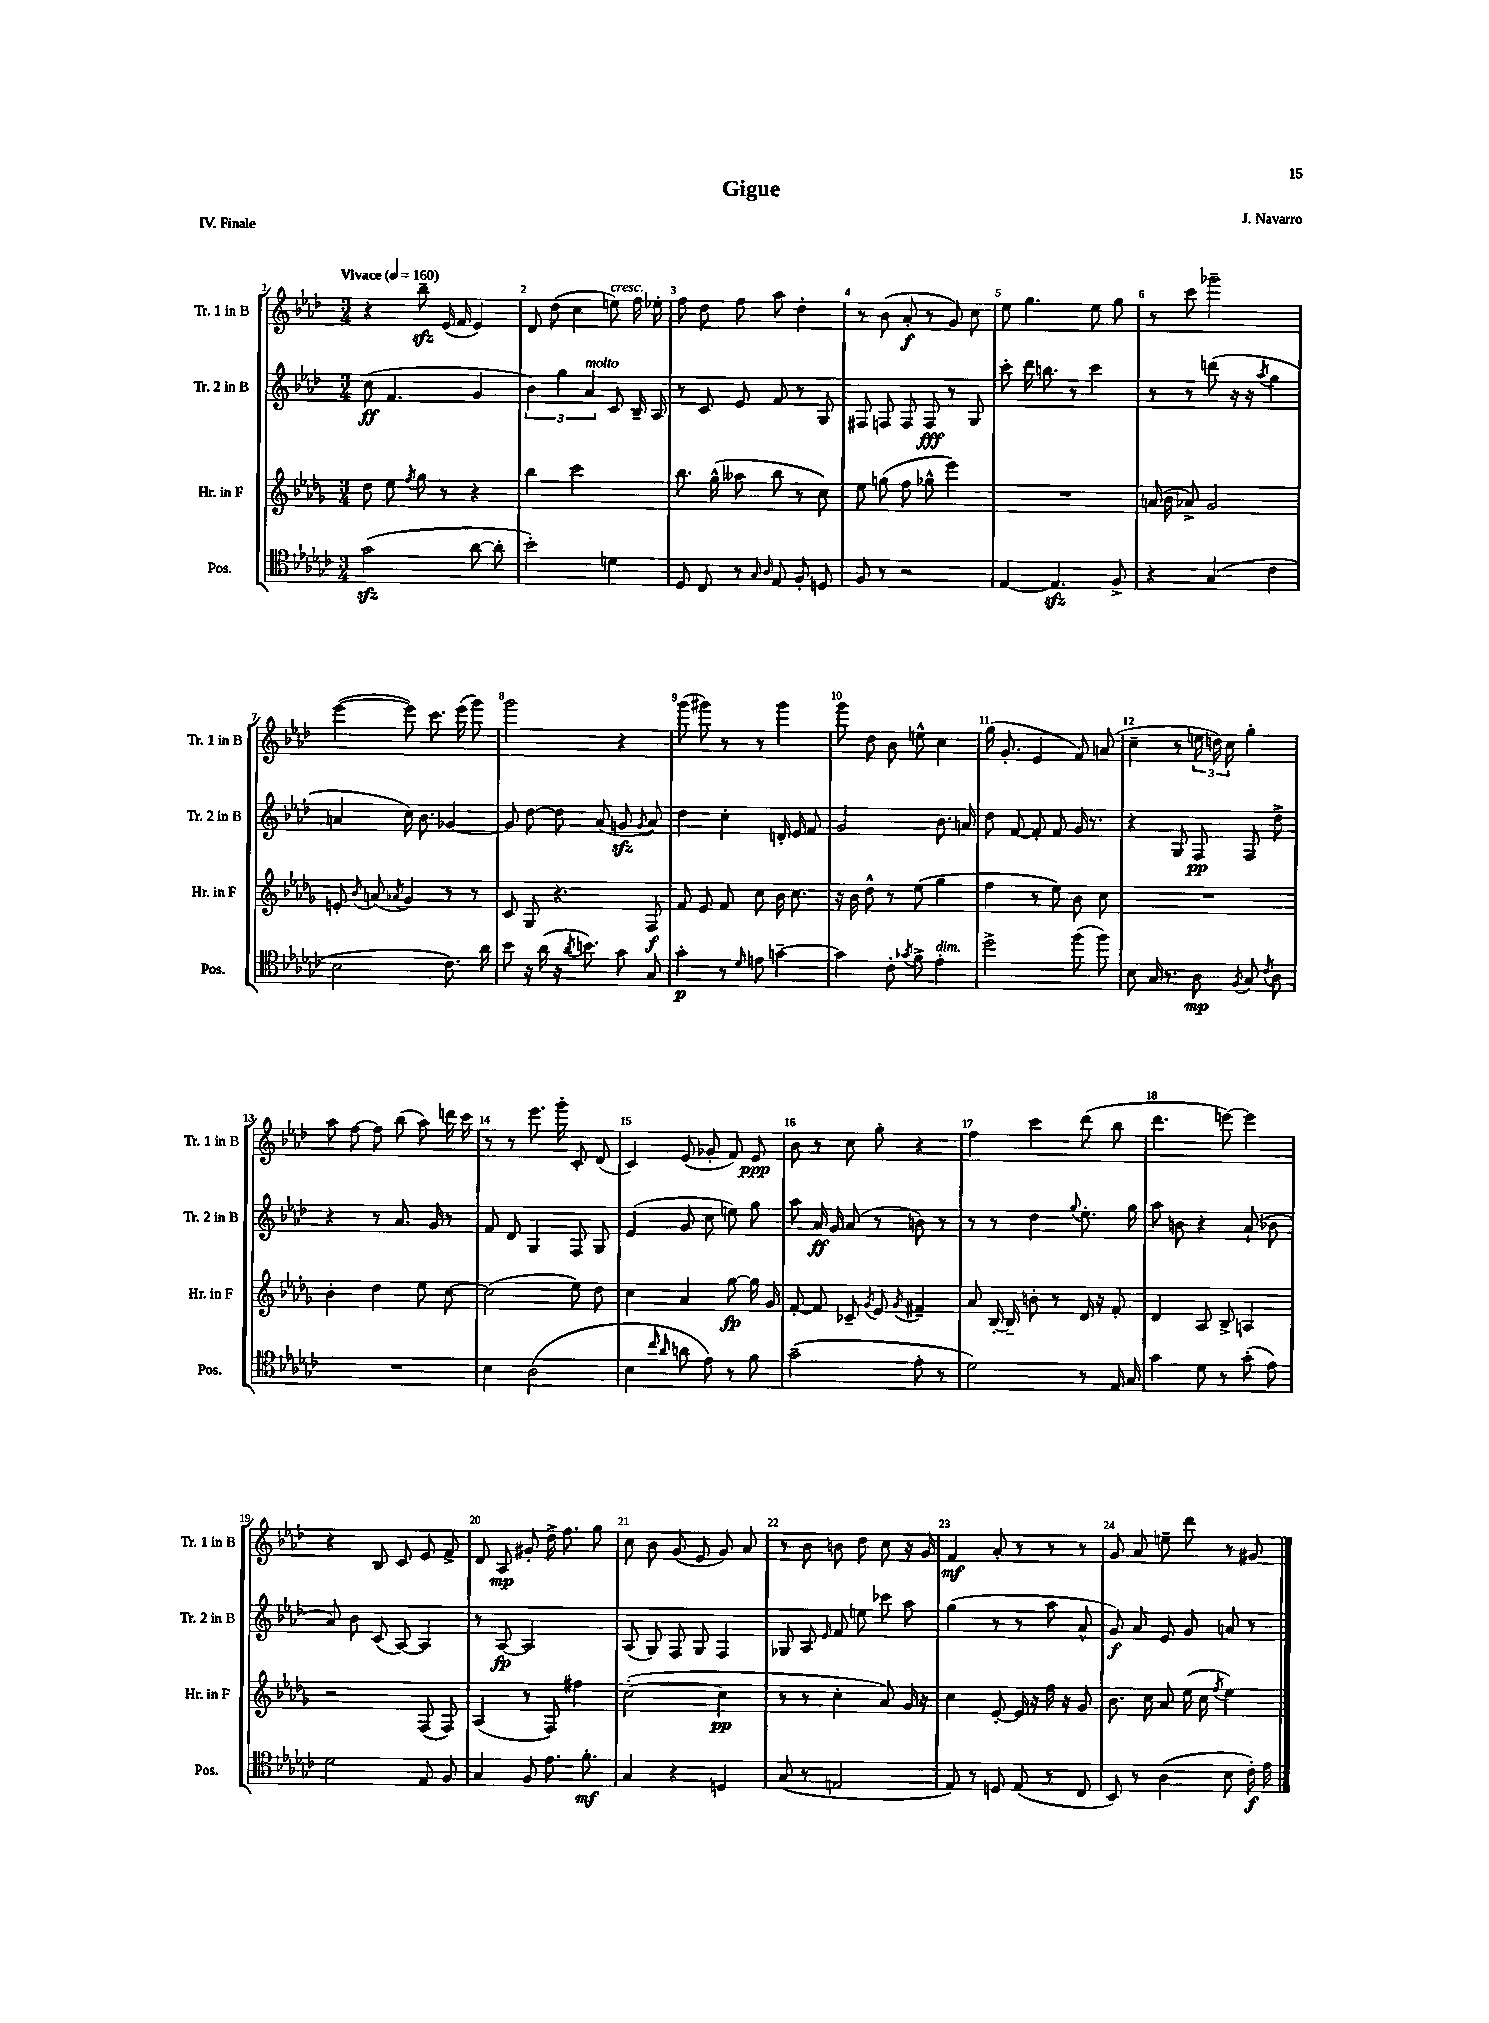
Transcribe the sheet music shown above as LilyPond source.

\header { title = "Gigue" composer = "J. Navarro" piece = "IV. Finale" }
<<
\new StaffGroup <<
\new Staff = "s0" \with { instrumentName = "Tr. 1 in B" shortInstrumentName = "Tr. 1 in B" } {
    \clef treble \key aes \major \numericTimeSignature \time 3/4 \tempo "Vivace" 4 = 160
    \autoBeamOff r4 bes''8--\sfz ees'16( f'16 ees'4) |
    des'8 des''8( c''4 e''8^\markup { \italic "cresc." }) f''16 ees''16-. |
    f''8 des''8 f''8 aes''8 des''4-. |
    r8 bes'8( aes'8-.\f r8 g'8) c''8 |
    ees''8 g''4. ees''8 g''8 |
    r8 c'''8 ges'''2-- |
    ees'''4~( ees'''8) c'''8. ees'''16( g'''8) |
    g'''2 r4 |
    g'''8( gis'''8) r8 r8 gis'''4 |
    g'''8 des''8 bes'8 e''8-^ c''4 |
    g''16( g'8.-. ees'4 f'8) a'8( |
    c''4-- r8 \tuplet 3/2 { e''16 d''16) c''16 } g''4-. |
    aes''8 f''8~ f''8 bes''8( aes''8) d'''16 c'''16 |
    r8 r8 ees'''8. g'''16-. c'8-. des'8( |
    c'4) ees'8( ges'8-. f'8) ees'8\ppp |
    bes'8 r8 c''8 g''8-. r4 |
    f''4 c'''4 des'''8( bes''8 |
    des'''4. e'''8~) e'''4 |
    r4 bes8 c'8 ees'8 f'8-> |
    des'8 aes8\mp gis'8-. des''16-> f''8. g''8 |
    c''8 bes'8 g'8( ees'8 g'8) aes'8 |
    r8 bes'8 b'8 des''8 c''8 r16 g'16 |
    f'4\mf aes'8-. r8 r8 r8 |
    g'8 aes'8 e''8-- des'''8 r8 gis'8 \bar "|." |
}
\new Staff = "s1" \with { instrumentName = "Tr. 2 in B" shortInstrumentName = "Tr. 2 in B" } {
    \clef treble \key aes \major \numericTimeSignature \time 3/4
    \autoBeamOff c''8\ff( f'4. g'4 |
    \tuplet 3/2 { bes'4) g''4 aes'4^\markup { \italic "molto" } } c'8 bes16-- aes16 |
    r8 c'8 ees'8 f'8 r8 g8 |
    fis8 f8 f8 f8\fff r8 g8 |
    c'''8-. des'''16 b''8. r8 c'''4 |
    r8 r8 d'''8( r16 r16 \acciaccatura { aes''8 } g''4 |
    a'4 c''16) bes'8. ges'4~ |
    ges'8 des''8~ des''8 aes'8( g'8\sfz \acciaccatura { g'8 } aes'8) |
    des''4 c''4-. d'16-. ees'16 f'8 |
    g'2 bes'8. a'16 |
    des''8 f'8~ f'8-. f'8 g'16 r8. |
    r4 g8 f8\pp f8 des''8-> |
    r4 r8 aes'8. g'16 r8 |
    f'8 des'8 g4 f8 g8 |
    ees'4( g'8 c''8 e''8) g''8 |
    aes''8 aes'16\ff g'16 aes'8( r8 b'8) r8 |
    r8 r8 des''4 \appoggiatura { g''8 } ees''8.-. g''16 |
    aes''8 b'8 r4 aes'8-!( bes'8 |
    aes'8) bes'8 c'8( aes8~) aes4 |
    r8 aes8~\fp aes2 |
    aes8( g8) f8 g8 f4 |
    ges8 aes8 \grace { ees'16 } f'8 e''8 ces'''8 aes''8 |
    g''4( r8 r8 aes''8 aes'8-^ |
    g'8\f) aes'8 ees'8 g'8 a'8 r8 \bar "|." |
}
\new Staff = "s2" \with { instrumentName = "Hr. in F" shortInstrumentName = "Hr. in F" } {
    \clef treble \key des \major \numericTimeSignature \time 3/4
    \autoBeamOff des''8 ees''8 \acciaccatura { f''8 } ges''8 r8 r4 |
    bes''4 c'''2 |
    bes''8. ges''16-^( aeses''8 bes''8 r8 c''8) |
    ees''8 g''8( f''8 ges''8-^ ees'''4) |
    R2. |
    a'16( bes'16 aes'8->) ges'2 |
    e'8-. \acciaccatura { bes'8 } a'8( \acciaccatura { aes'8 } ges'4) r8 r8 |
    c'8 ges8 r4. f8\f |
    f'8 ees'8 f'8 c''8 bes'16 c''8. |
    r16 bes'16 des''8-^ r8 ees''8( ges''4 |
    f''4 r8 ees''8) bes'8 c''8 |
    R2. |
    bes'4-. des''4 ees''8 c''8~ |
    c''2( ees''8) des''8 |
    c''4 aes'4 ges''8~\fp ges''16 ges'16 |
    f'8~-. f'8 ces'8-- \acciaccatura { ges'8 } ees'8 \acciaccatura { ges'8 } fis'4-- |
    aes'8 bes16~-. bes16-- b'8-. r8 des'16 r16 f'8-. |
    des'4 aes8 bes8-> a4 |
    r2 f8( f8) |
    aes4( r8 f8) fis''4 |
    c''2~-.( c''4\pp |
    r8 r8 c''4-. aes'8) ges'16 r16 |
    c''4 ees'8~-. ees'16 r16 f''16 r16 ges'8 |
    bes'8. c''16 aes'8 ees''16( c''16 \acciaccatura { f''8 } ees''4) \bar "|." |
}
\new Staff = "s3" \with { instrumentName = "Pos." shortInstrumentName = "Pos." } {
    \clef tenor \key ges \major \numericTimeSignature \time 3/4
    \autoBeamOff ges'2\sfz( aes'8~ aes'8-. |
    bes'2-.) d'4 |
    des8 ces8 r8 \grace { ges16 aes16 } ees8 f8-. d8 |
    f8 r8 r2 |
    ees4~ ees4.\sfz f8-> |
    r4 ges4( ces'4 |
    bes2 ces'8.) aes'16 |
    bes'8 r16 aes'16( r16 \acciaccatura { aes'8 } b'8.) ges'8 ges8 |
    ges'4-.\p r8 \grace { des'16 } e'8 g'4~-- |
    g'4 ces'8-. \acciaccatura { ges'8 } f'8-> ees'4-.^\markup { \italic "dim." } |
    des''2-> f''8( f''8) |
    bes8 ges16 r8. aes8\mp \acciaccatura { f8 } ges8 \acciaccatura { ces'8 } aes8 |
    R2. |
    bes4 aes2( |
    bes4 \grace { ces''16 aes'16 } a'8 ees'8) r8 f'8 |
    ges'2--( ees'8-. r8 |
    des'2) r8 ees16 ges16 |
    ges'4 des'8 r8 ges'8-.( ees'8) |
    des'2 ees8 f8 |
    ges4 f8 ees'8. f'8.-.\mf |
    ges4 r4 d4 |
    ges8( r8 e2 |
    ees8) r8 d8 ees8( r8 ces8 |
    bes,8) r8 aes4( bes8 ces'16-.\f) ees'16 \bar "|." |
}
>>
>>
\layout { \context { \Score \override BarNumber.break-visibility = ##(#f #t #t) barNumberVisibility = #all-bar-numbers-visible } }
